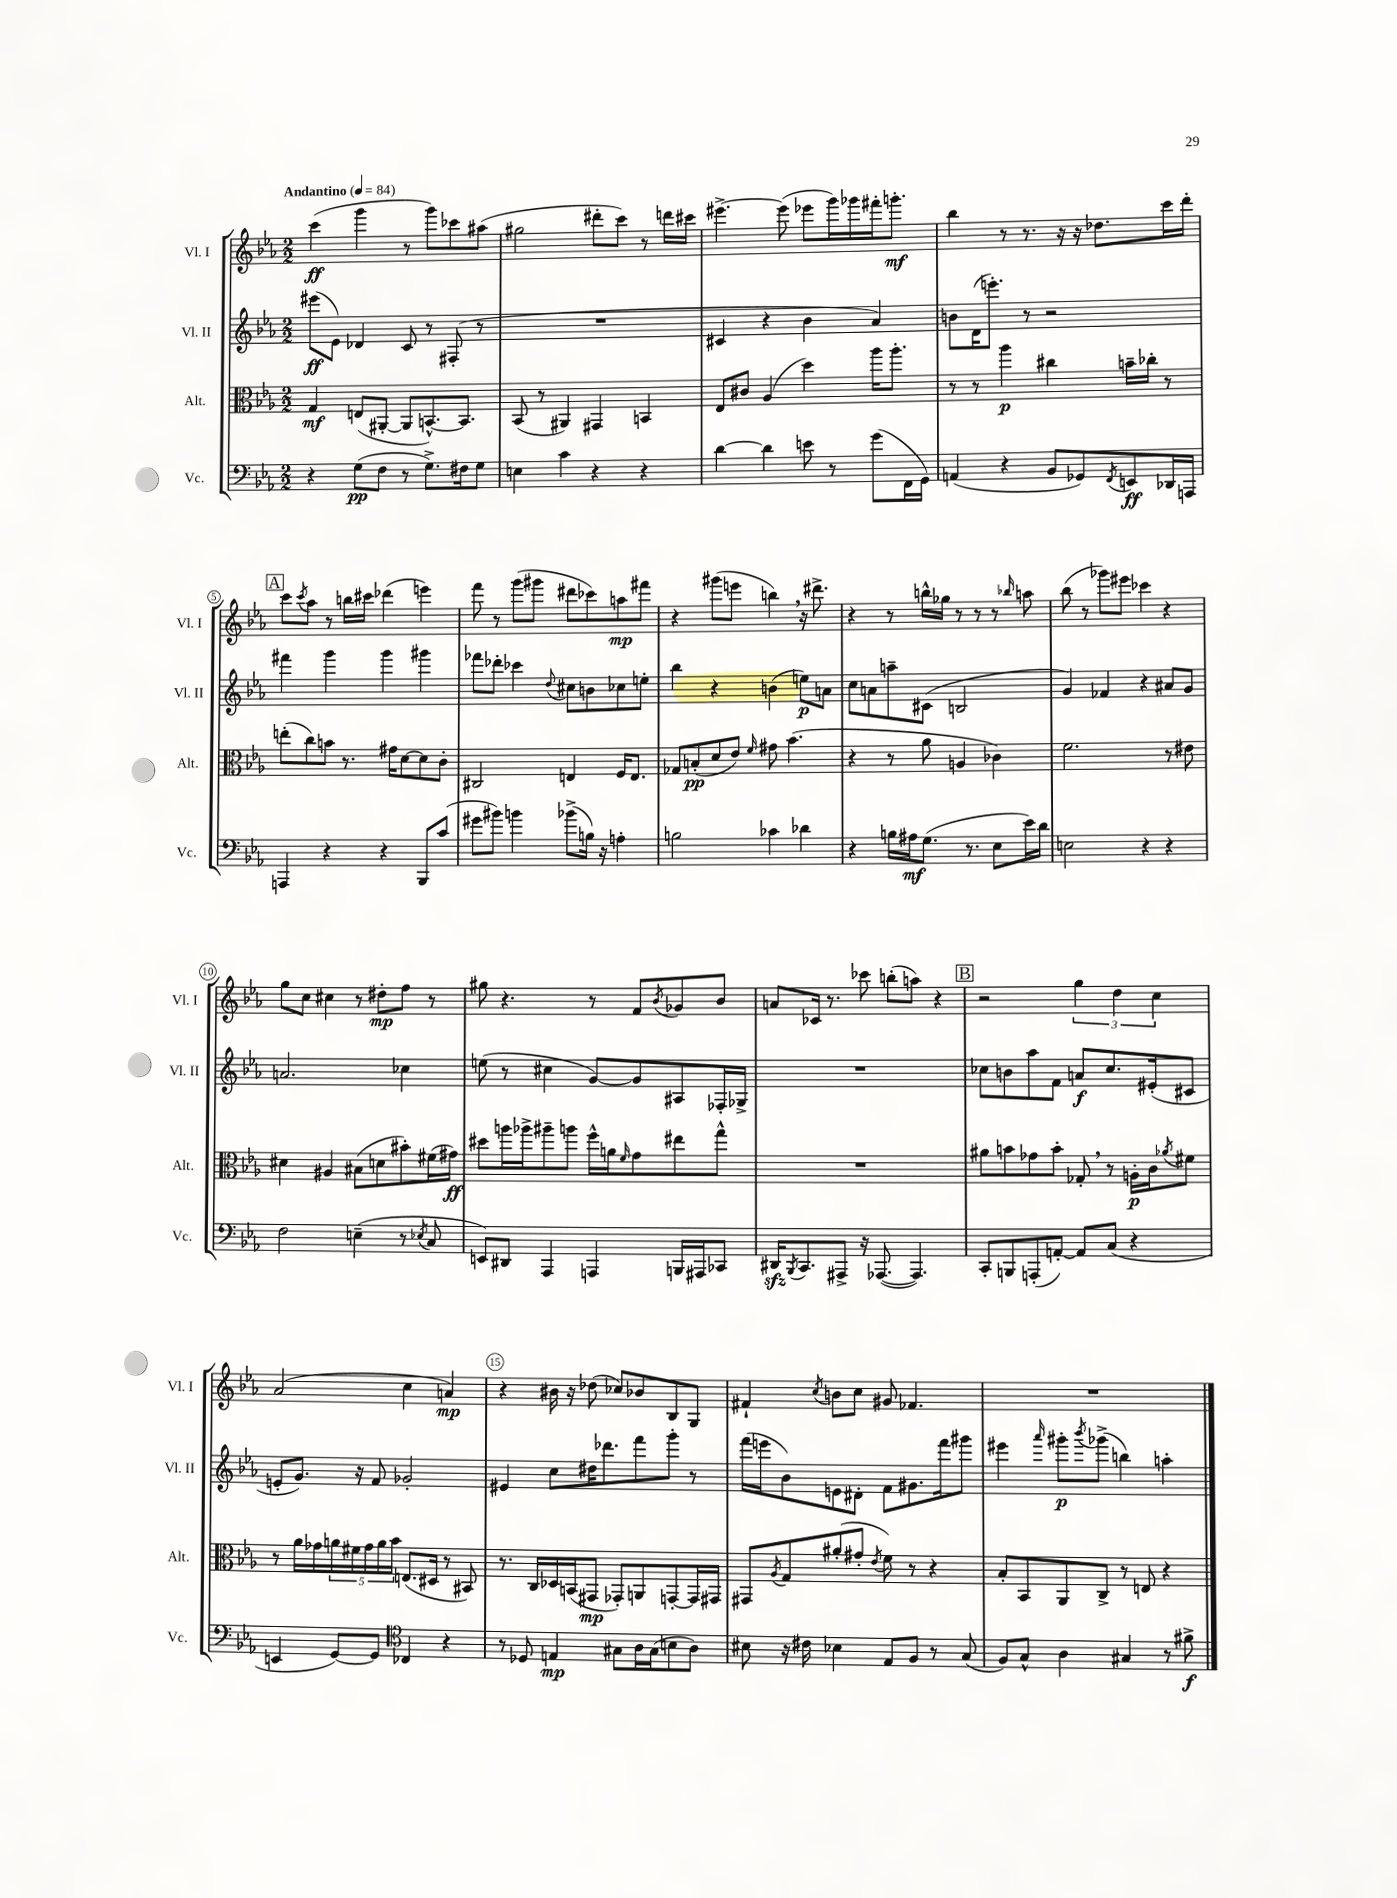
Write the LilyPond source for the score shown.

<<
\new StaffGroup <<
\new Staff = "s0" \with { instrumentName = "Vl. I" shortInstrumentName = "Vl. I" } {
    \clef treble \key ees \major \numericTimeSignature \time 2/2 \tempo "Andantino" 4 = 84
    c'''4\ff( g'''4 r8 g'''8) ces'''8 ais''8( |
    gis''2 dis'''8-. c'''8) r8 d'''16 cis'''16 |
    eis'''4.~-> eis'''8( ees'''8 g'''16) ges'''16 fis'''16-. g'''8.-.\mf |
    bes''4 r8 r8. r16 r16 des''8. c'''16 d'''16-. |
    \mark \markup { \box "A" } c'''8 \acciaccatura { c'''8 } aes''8 r8 b''16 cis'''16 des'''4( e'''4) |
    f'''8 r8 g'''8( gis'''8 dis'''8 ces'''8) a''8\mp fis'''8 |
    r4 gis'''8( e'''8 b''4) \breathe r16 dis'''8.-> |
    r4 r8 b''16-^ ges''16 r8 r8 r8 \grace { bes''16 } a''8 |
    bes''8( r8 ges'''8) eis'''8 ces'''4 r4 |
    g''8 c''8 cis''4 r8 dis''8-.\mp f''8 r8 |
    gis''8 r4. r8 f'8 \acciaccatura { bes'8 } ges'8 bes'8 |
    a'8 ces'16 r8. ces'''8 b''8-.( a''8) r4 |
    \mark \markup { \box "B" } r2 \tuplet 3/2 { g''4 d''4 c''4 } |
    aes'2( c''4 a'4\mp) |
    r4 bis'16 r16 des''8( ces''8) bes'8 bes8 g8 |
    fis'4-! \acciaccatura { c''8 } b'8 c''8 gis'8 fes'4. |
    R1 \bar "|." |
}
\new Staff = "s1" \with { instrumentName = "Vl. II" shortInstrumentName = "Vl. II" } {
    \clef treble \key ees \major \numericTimeSignature \time 2/2
    eis'''8\ff( ees'8) des'4 c'8 r8 fis8-.( r8 |
    R1 |
    cis'4 r4 bes'4 aes'4) |
    b'8 d'16( e'''8.-.) r8 r2 |
    \mark \markup { \box "A" } fis'''4 g'''4 g'''4 gis'''4 |
    fes'''8 des'''8-. ces'''4 \appoggiatura { d''8 } cis''8 b'8 ces''8 e''8-. |
    bes''4 r4 b'4( e''8\p) a'8 |
    c''8 a'8 a''8-- cis'8( b2 |
    g'4) fes'4 r4 ais'8 g'8 |
    a'2. ces''4 |
    e''8( r8 cis''4 g'8~) g'8 ais8 fes16-. ges16-> |
    R1 |
    \mark \markup { \box "B" } ces''8 b'8 aes''8 f'8 a'8\f ces''8. eis'16-.( cis'8 |
    e'8-. g'8.) r16 f'8 ges'2-. |
    eis'4 c''8 dis''16 des'''8. f'''8 g'''8-. r8 |
    f'''16( e'''16 bes'8) e'8 dis'8-. f'8 gis'8. f'''16 gis'''8 |
    eis'''4 \grace { aes'''16 } gis'''8-.\p \acciaccatura { bes'''8 } ges'''8->( b''4) a''4-. \bar "|." |
}
\new Staff = "s2" \with { instrumentName = "Alt." shortInstrumentName = "Alt." } {
    \clef alto \key ees \major \numericTimeSignature \time 2/2
    g4\mf e8( ais,8~-. ais,8 b,8.~-^) b,8. |
    bes,8( r8 ais,4) gis,4 b,4 |
    ees8 cis'8 aes4( d''4) aes''16 aes''8.-. |
    r8 r8 aes''4\p cis''4 b'16-- ces''16-. r8 |
    \mark \markup { \box "A" } e''8-.( c''8) b'8 r8. gis'16 d'8~ d'8 c'8-. |
    cis2 e4 f16 e8. |
    ges8 b8-.\pp( d'8 ees'8) \grace { f'16 } gis'8 bes'4.( |
    r4 r8 aes'8 a4 ces'4) |
    f'2. r8 eis'8 |
    dis'4 ais4 bis8( d'8 bis'8-.) fis'16( gis'16\ff) |
    dis''8 a''16 aes''16-> ais''8-- a''8 f''16-^ a'16 \grace { f'16 } g'8 eis''8 g''8-^ |
    R1 |
    \mark \markup { \box "B" } ais'8 b'8 ges'8 b'8-. ges8-. \breathe r8 a16-.\p c'16 \acciaccatura { aes'8 } fis'8 |
    r8 aes'16 ges'16 \tuplet 5/4 { a'16 fis'16 ges'16 a'16 bes'16 } e8.( dis16 r8 bis,8) |
    r8. c16 des16 b,16( gis,8\mp ges,8-.) a,8 g,8~-. g,16 gis,16 |
    gis,8 \acciaccatura { aes8 } g8 ais'8-.( gis'8-. \acciaccatura { ees'8 } f'8) r8 r4 |
    bes8-. bes,8 aes,8 c8-> r8 e8 r4 \bar "|." |
}
\new Staff = "s3" \with { instrumentName = "Vc." shortInstrumentName = "Vc." } {
    \clef bass \key ees \major \numericTimeSignature \time 2/2
    r4 g8\pp( f8 r8 g8.->) fis16 g8 |
    e4 c'4 r4 r4 |
    d'4~ d'4 e'8 r8 g'8( f,16 g,16) |
    a,4( r4 bes,8 ges,8) \acciaccatura { f,8 } e,8\ff des,16 a,,16 |
    \mark \markup { \box "A" } a,,4 r4 r4 bes,,8 c'8( |
    gis'8 bis'8) b'4 bes'8->( b16) r16 a4-. |
    b2 ces'4 des'4 |
    r4 b16 ais16\mf g8.( r8. ees8 ees'16) d'16 |
    e2 r4 r4 |
    f2 e4--( r8 \acciaccatura { ees8 } c8 |
    e,8) dis,8 aes,,4 a,,4 b,,16 ais,,16 ces,8 |
    dis,16\sfz \acciaccatura { bes,,8 } c,8. ais,,8-> r16 aes,,8.~( aes,,4.) |
    \mark \markup { \box "B" } c,8-. b,,8 a,,8-.( a,8~-.) a,8 c8( r4 |
    e,4 g,8~) g,8 \clef tenor ces4 r4 |
    r8 des8 e4\mp gis8 aes16 gis16( b8 aes8) |
    bis8 r16 cis'16 bes4 ees8 f8 r8 g8( |
    f8) g8-^ aes4 gis4 r8 fis'8->\f \bar "|." |
}
>>
>>
\layout { \context { \Score \override BarNumber.break-visibility = ##(#f #t #t) barNumberVisibility = #(every-nth-bar-number-visible 5) \override BarNumber.stencil = #(make-stencil-circler 0.1 0.3 ly:text-interface::print) } }
